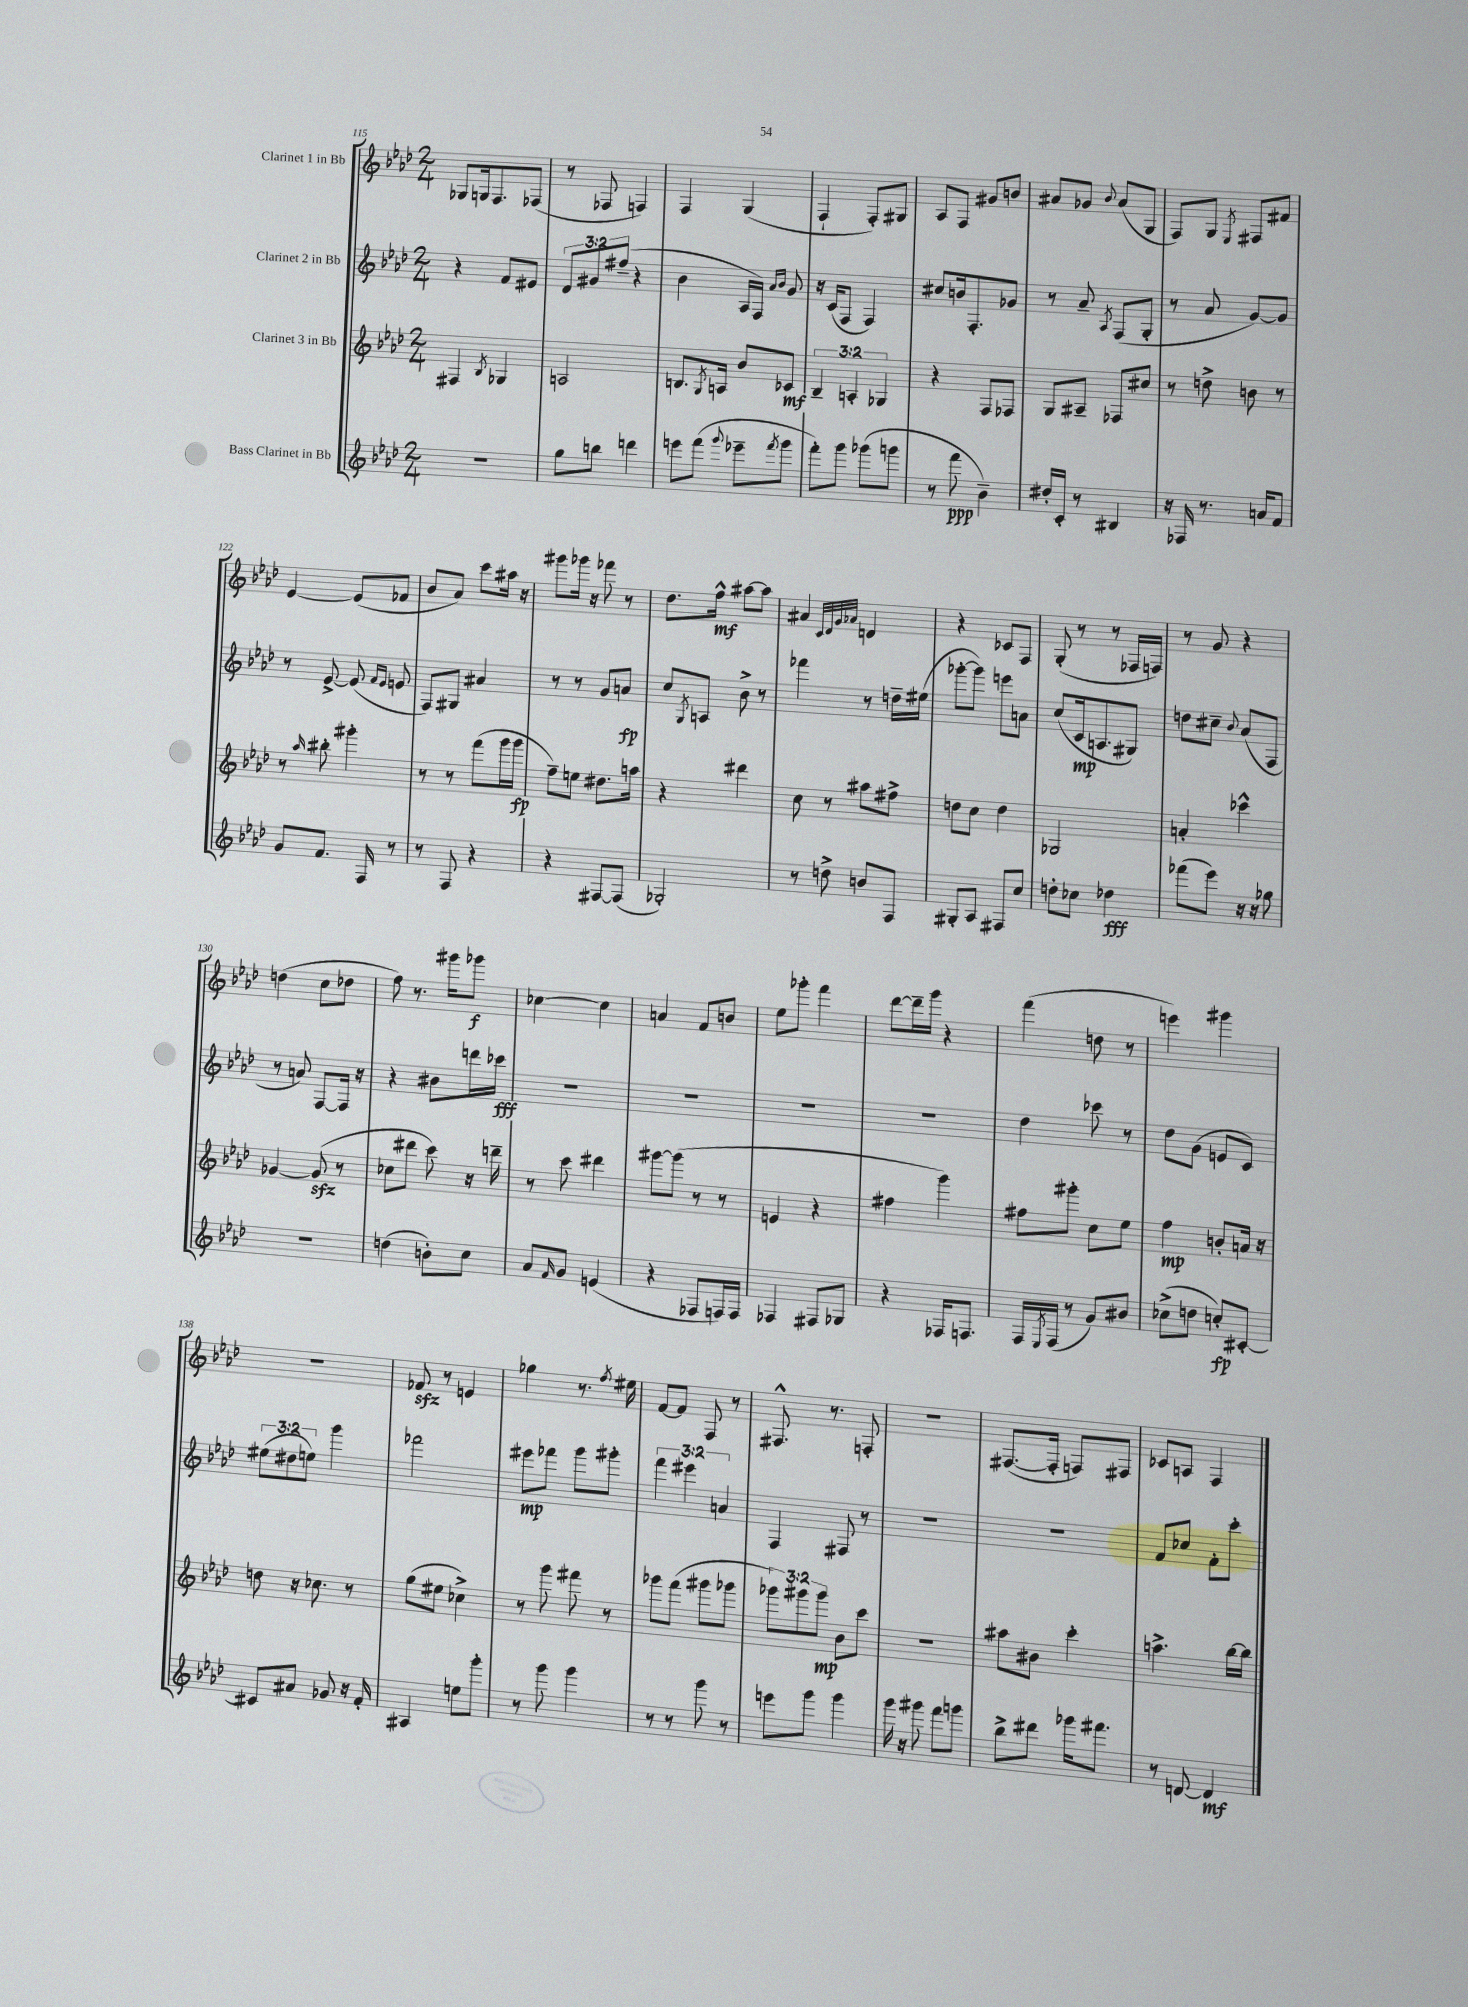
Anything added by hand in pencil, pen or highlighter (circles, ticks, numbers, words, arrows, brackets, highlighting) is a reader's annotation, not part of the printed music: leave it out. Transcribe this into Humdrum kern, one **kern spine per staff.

**kern	**kern	**kern	**kern
*staff4	*staff3	*staff2	*staff1
*clefG2	*clefG2	*clefG2	*clefG2
*k[b-e-a-d-]	*k[b-e-a-d-]	*k[b-e-a-d-]	*k[b-e-a-d-]
*M2/4	*M2/4	*M2/4	*M2/4
2r	4F#	4r	8G-
.	.	.	16G
.	.	.	8.F
.	8qB-	.	.
.	4G-	8f	.
.	.	8e#	(8F-
=	=	=	=
8gg	2A	12d-	8r
.	.	12g#	.
8bb	.	.	8F-
.	.	(12ff#~	.
4ddd	.	4r	4F)
=	=	=	=
8eee	8.B	4b-	4F
(8fff	.	.	.
.	8qG	.	.
.	16A	.	.
8qqggg	.	.	.
8eee-~	8b-	16A-	(4G
.	.	16F)	.
.	.	16qqa-	.
8qfff	.	16qqb-	.
8ggg	8c-	8g	.
=	=	=	=
8fff')	6B-~	16r	4F`
.	.	(16c	.
8ggg	.	8F	.
.	6A'	.	.
(8ggg-	.	4F)	8F')
.	6G-	.	.
8ggg	.	.	8G#
=	=	=	=
8r	4r	8cc#	8A-
8fff	.	16b	8F
.	.	8.F'	.
4b-~)	8F	.	8g#
.	8F-	8g-	8b
=	=	=	=
16dd#'	8G	8r	8a#
16c'	.	.	.
8r	8A#~	8a-~	8g-
.	.	8qA-	8qqb-
4B#	8F-	(8F	(8a#
.	8cc#	8G'	8G
=	=	=	=
16r	8r	8r	8F)
16F-	.	.	.
8.r	8dd^	8a-	8G
.	.	.	8qE-
.	8b	[8g)	8F#
16a	.	.	.
8f	8r	8g]	8f#
=	=	=	=
8g	8r	8r	[4e-
.	16qqaa-	.	.
8.f	8bb#'	[8e-^	.
.	4ggg#'	(8e-]	(8e-]
16F	.	.	.
.	.	16qqf	.
.	.	16qqe-	.
8r	.	8e	8f-
=	=	=	=
8r	8r	8F)	8b-
8F	8r	8G#	8a-)
4r	(8fff	4a#	8ccc
.	16ggg	.	16aa#
.	16ggg	.	16r
=	=	=	=
4r	8ff~)	8r	8ggg#
.	8ee	8r	16ggg-
.	.	.	16r
[8F#	8.dd#	8g	8fff-
(8F#]	.	8a	8r
.	16aa	.	.
=	=	=	=
2G-')	4r	8cc	8.dd-
.	.	8qG	.
.	.	8A	.
.	.	.	16ff^^
.	4ddd#	8b-^	[8aa#
.	.	8r	8aa#]
=	=	=	=
8r	8cc	4fff-	4a#
8dd^	8r	.	.
.	.	.	32qqc
.	.	.	32qqd-
.	.	.	32qqg
.	.	.	32qqa-
8b	8aa#	8r	4d
8F	8ff#^	16dd~	.
.	.	(16ee#	.
=	=	=	=
8G#'	8dd	[8ggg-'	4r
8A-	8cc	8ggg-])	.
8F#	4dd	8eee	8c-
8cc	.	8a	8F
=	=	=	=
8dd'	2G-	(8cc	(8G'
8cc-	.	16c	8r
.	.	8.A	.
4dd-	.	.	8r
.	.	8G#)	16F-
.	.	.	16F)
=	=	=	=
(8fff-	4a'	8dd	8r
8eee-)	.	8cc#~	8g
.	.	8qqb-	.
16r	4ccc-^^	(8a-	4r
16r	.	.	.
8gg-	.	8F	.
=	=	=	=
2r	[4g-	8r	(4dd
.	.	8a)	.
.	(8g-]	[8F	8cc
.	8r	16F]	8dd-
.	.	16r	.
=	=	=	=
(4dd	8cc-	4r	8ff)
.	8ddd#	.	8.r
8b')	8ccc)	8b#	.
.	.	.	16ggg#
8cc	16r	16ddd	8ggg-
.	16ddd~	16ccc-	.
=	=	=	=
8a-	8r	2r	[4cc-
16qqf	.	.	.
8g	8ccc	.	.
(4e	4ddd#	.	4cc-]
=	=	=	=
4r	[8ggg#	2r	4a
.	(8ggg#]	.	.
8F-	8r	.	8f
16F)	8r	.	8b
16F	.	.	.
=	=	=	=
4F-	4e	2r	8ee-
.	.	.	8ggg-'
8F#	4r	.	4fff
8G-	.	.	.
=	=	=	=
4r	4ff#	2r	[8ddd-
.	.	.	16ddd-~]
.	.	.	16ggg
16F-	4ggg)	.	4r
8.F	.	.	.
=	=	=	=
16F	8ff#	4dd-	(4fff
8qE-	.	.	.
(16F	.	.	.
8r	8ggg#'	.	.
8g)	8cc	8ccc-	8dd
8b#	8ee-	8r	8r
=	=	=	=
(8cc-^	4ff	8dd-	4eee)
8dd	.	(8g	.
8cc')	8b'	8e	4ggg#
[8c#'	16a	8c)	.
.	16r	.	.
=	=	=	=
8c#]	8dd	(12ee#	2r
.	.	12dd#	.
8a#	16r	.	.
.	.	12ee)	.
.	8.cc-	.	.
8g-	.	4ggg	.
16r	8r	.	.
16f'	.	.	.
=	=	=	=
4A#	(8gg	2fff-	8f-
.	8ee#	.	8r
8ee	4cc-^)	.	4e
8ggg'	.	.	.
=	=	=	=
8r	8r	8eee#	4gg-
8ggg	8ggg	8fff-	.
4ggg	8fff#	8ggg	8.r
.	8r	8ggg#'	.
.	.	.	8qff
.	.	.	16ee#
=	=	=	=
8r	8ggg-	6fff	[8f
8r	(8fff	.	8f]
.	.	6eee#	.
8ggg	8ggg#	.	8F
.	.	6a	.
8r	8ggg-	.	8r
=	=	=	=
8eee	12ggg-)	4F	8.F#^^
.	12ggg#	.	.
8ggg	.	.	.
.	12ggg#	.	.
.	.	.	8.r
4ggg	8b-	8F#	.
.	8ccc	8r	8F'
=	=	=	=
16ggg	2r	2r	2r
16r	.	.	.
8ggg#	.	.	.
8fff	.	.	.
8ggg	.	.	.
=	=	=	=
8bb-^	8aa#	2r	([8.F#
8ddd#	8b#	.	.
.	.	.	16F#']
16ggg-	4ccc'	.	8F)
8.fff#	.	.	.
.	.	.	8F#
=	=	=	=
8r	4.aa^	8f	8c-
[8d	.	8cc-	8A
4d]	.	8f'	4F
.	[16bb-	8ccc'	.
.	16bb-]	.	.
==	==	==	==
*-	*-	*-	*-
